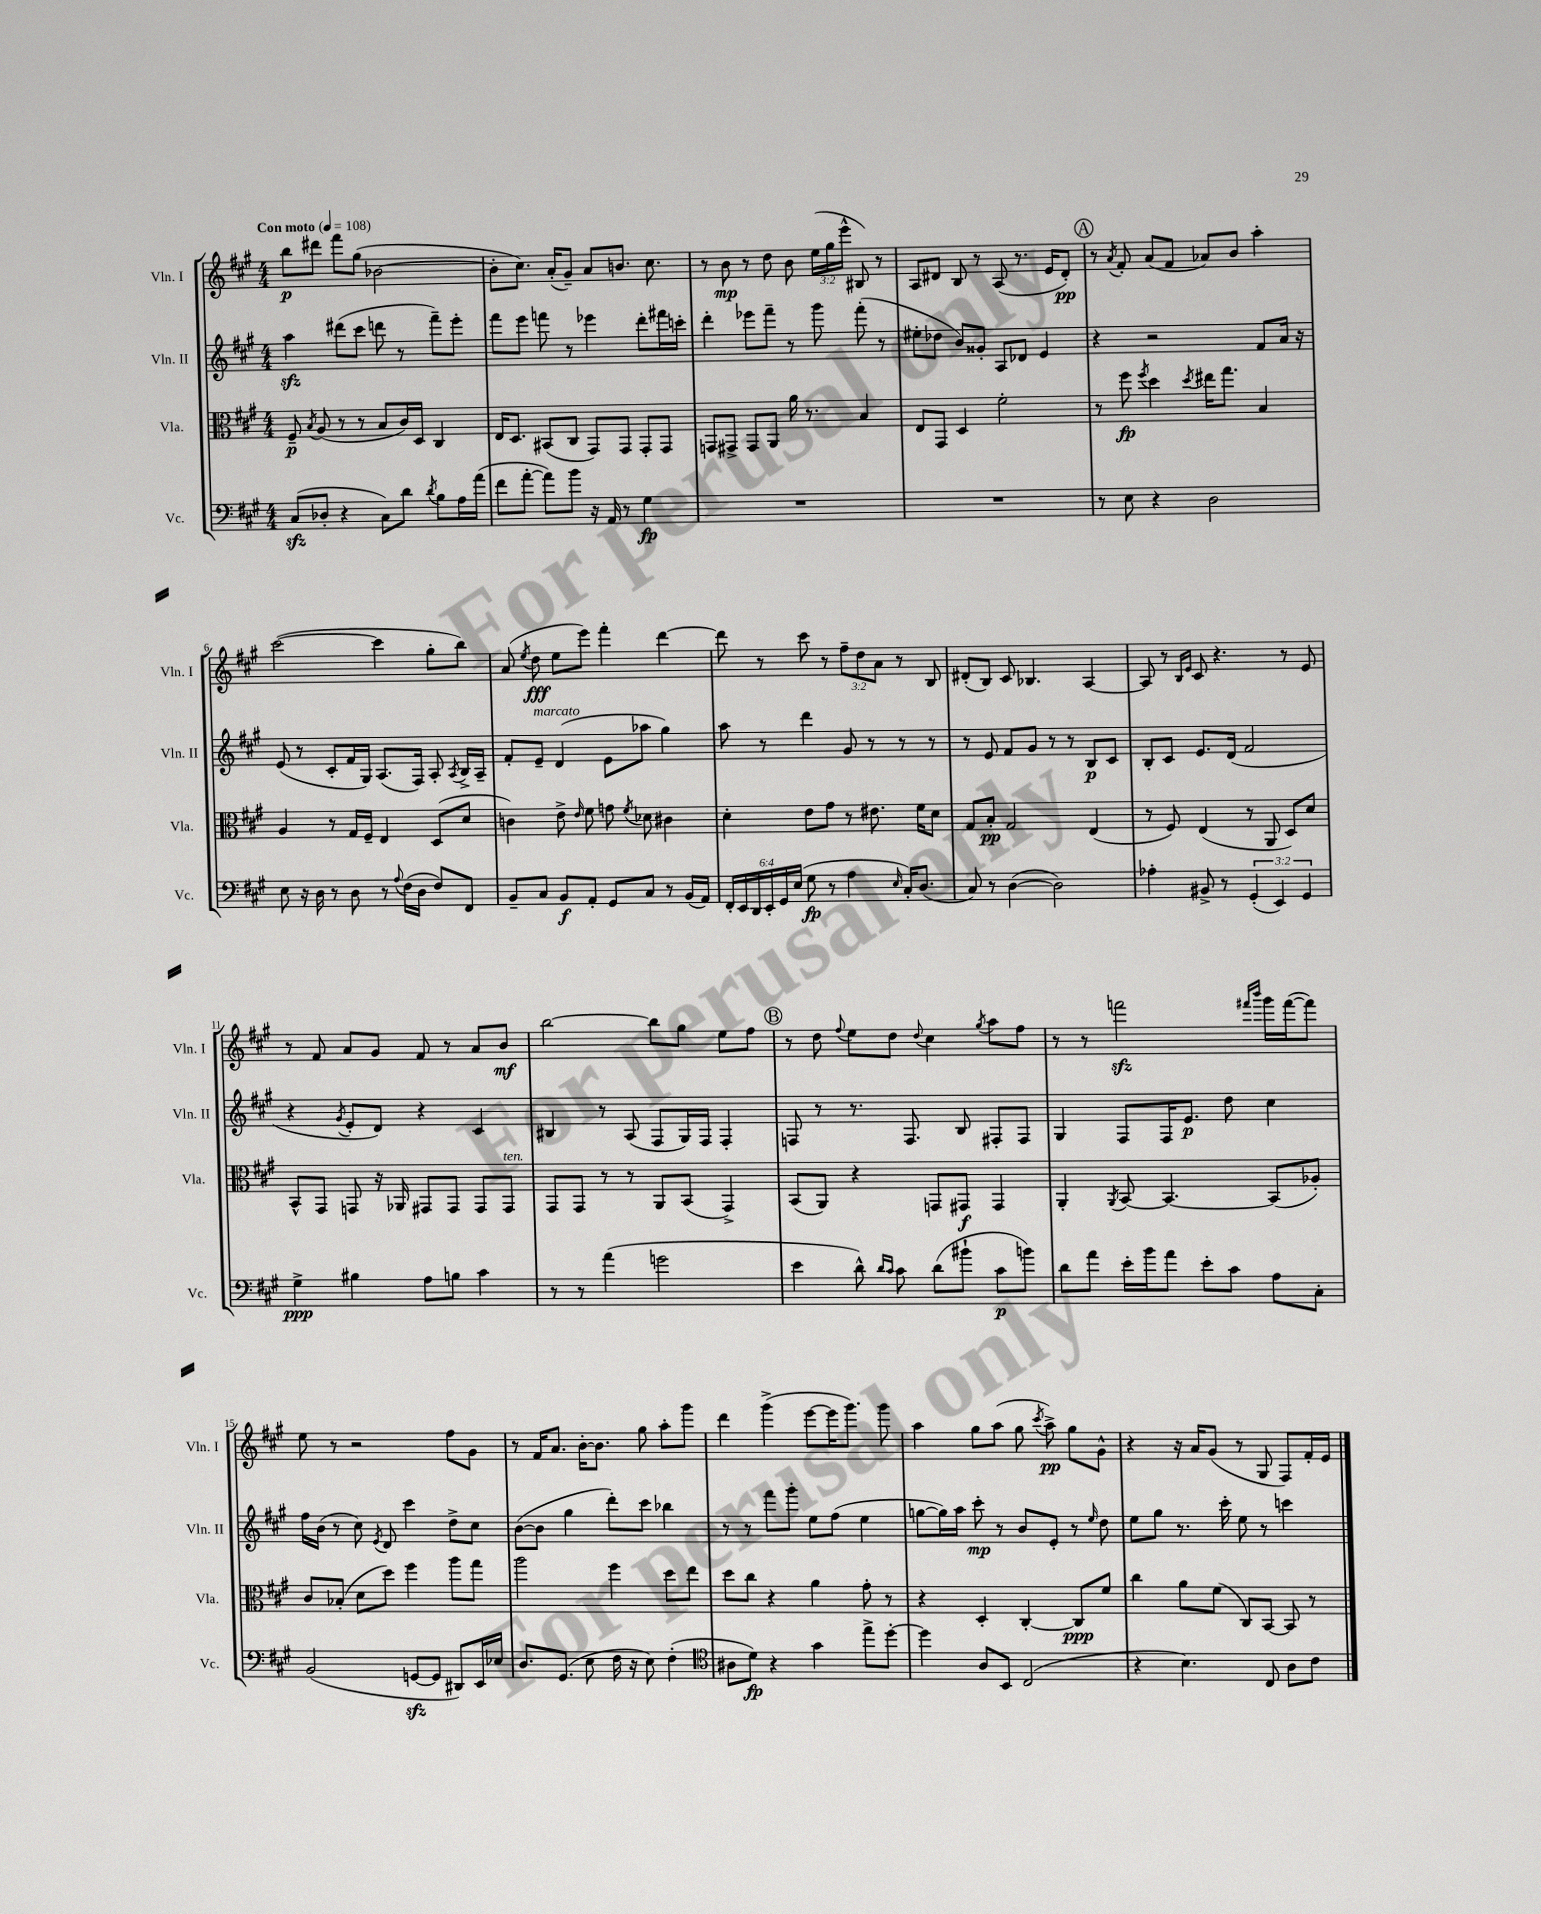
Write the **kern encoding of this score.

**kern	**dynam	**kern	**dynam	**kern	**dynam	**kern	**dynam
*part4	*part4	*part3	*part3	*part2	*part2	*part1	*part1
*staff4	*staff4	*staff3	*staff3	*staff2	*staff2	*staff1	*staff1
*I"Vc.	*	*I"Vla.	*	*I"Vln. II	*	*I"Vln. I	*
*I'Vc.	*	*I'Vla.	*	*I'Vln. II	*	*I'Vln. I	*
*clefF4	*	*clefC3	*	*clefG2	*	*clefG2	*
*k[f#c#g#]	*	*k[f#c#g#]	*	*k[f#c#g#]	*	*k[f#c#g#]	*
*M4/4	*	*M4/4	*	*M4/4	*	*M4/4	*
*MM108	*	*MM108	*	*MM108	*	*MM108	*
=1	=1	=1	=1	=1	=1	=1	=1
!	!	!	!	!	!	!LO:TX:a:B:t=Con moto	!
(8C#zz/L	.	8F#~/	p	4aazz\	.	8bb\L	p
.	.	8qB/	.	.	.	.	.
8D-X'/J	.	(8A/	.	.	.	8ddd#X\J	.
4r	.	8r	.	(8ddd#X\L	.	8fff#\L	.
.	.	8r	.	8ccc#\J	.	(8gg#\J	.
8C#\L)	.	8B/L	.	8dddn\	.	[2b-X\	.
8d\J	.	16c#/L)	.	8r	.	.	.
.	.	16D/JJ	.	.	.	.	.
8qd/	.	.	.	.	.	.	.
8B\L	.	4C#/	.	8fff#~\L)	.	.	.
16A\L	.	.	.	8eee'\J	.	.	.
(16a\JJ	.	.	.	.	.	.	.
=2	=2	=2	=2	=2	=2	=2	=2
8f#\L	.	16E/KL	.	8fff#\L	.	8b-'\L]	.
.	.	8.D/J	.	.	.	.	.
[8a'\J	.	.	.	8eee\J	.	8.cc#\J)	.
8a\L])	.	(8BB#X/L	.	8fffn\	.	.	.
.	.	.	.	.	.	(16a'/KL	.
8b\J	.	8C#/J	.	8r	.	8g#~/J)	.
16r	.	8GG#/L)	.	4eee-X\	.	8a/L	.
16AA/	.	.	.	.	.	.	.
8r	.	8GG#/J	.	.	.	8.bn/J	.
4G#\	fp	8GG#'/L	.	8ddd'\L	.	.	.
.	.	.	.	.	.	8.cc#\	.
.	.	8GG#/J	.	16fff#X\L	.	.	.
.	.	.	.	16cccn'\JJ	.	.	.
=3	=3	=3	=3	=3	=3	=3	=3
1r	.	8GGn/L	.	4ddd'\	.	8r	.
.	.	8GG#X^/J	.	.	.	8b\	mp
.	.	8GG#/L	.	8eee-X\L	.	8r	.
.	.	8AA/J	.	8fff#~\J	.	8dd\	.
.	.	16a\	.	8r	.	8b\	.
.	.	8.r	.	.	.	.	.
.	.	.	.	8ggg#\	.	(24ee\LL	.
.	.	.	.	.	.	24gg#\	.
.	.	.	.	.	.	24eee^^\JJ	.
.	.	4B/	.	(8fff#'\	.	8B#X/)	.
.	.	.	.	8r	.	8r	.
=4	=4	=4	=4	=4	=4	=4	=4
1r	.	8E/L	.	8ee#X'\L	.	8A/L	.
.	.	8GG#/J	.	8dd-X\J	.	8d#X/J	.
.	.	4D/	.	8b/L)	.	8B/	.
.	.	.	.	8g##X'/J	.	8r	.
.	.	2f#'\	.	8A/L	.	(8A/	.
.	.	.	.	8d-X/J	.	8.r	.
.	.	.	.	4e/	.	.	.
.	.	.	.	.	.	16e/KL	.
.	.	.	.	.	.	8d#'/J)	pp
!!LO:REH:place=s1:t=A
=5	=5	=5	=5	=5	=5	=5	=5
8r	.	8r	.	4r	.	8r	.
.	.	.	.	.	.	8qa/	.
8E\	.	8ff#\	fp	.	.	8f#'/	.
.	.	8qff#/	.	.	.	.	.
4r	.	4dd\	.	2r	.	(8a/L	.
.	.	.	.	.	.	8f#/J	.
.	.	8qdd/	.	.	.	.	.
2D\	.	16ee#X\KL	.	.	.	8a-X/L)	.
.	.	8.gg#\J	.	.	.	.	.
.	.	.	.	.	.	8b/J	.
.	.	4B/	.	8f#/L	.	4aa'\	.
.	.	.	.	16a/Jk	.	.	.
.	.	.	.	16r	.	.	.
!!LO:LB:g=z
=6	=6	=6	=6	=6	=6	=6	=6
8E\	.	4A/	.	(8e/	.	([2ccc#\	.
16r	.	.	.	8r	.	.	.
16D\	.	.	.	.	.	.	.
8r	.	8r	.	8c#'/L	.	.	.
8D\	.	16G#/LL	.	16f#/L	.	.	.
.	.	16F#~/JJ	.	16G#/JJ)	.	.	.
8r	.	4E/	.	(8.A/L	.	4ccc#\]	.
8qqA/	.	.	.	.	.	.	.
(16F#\LL	.	.	.	.	.	.	.
16D\JJ	.	.	.	16F#/Jk)	.	.	.
8F#/L)	.	(8D/L	.	8A'/	.	8gg#'\L	.
.	.	.	.	8qA/	.	.	.
8FF#/J	.	8d/J	.	16B^/LL	.	8bb\J)	.
.	.	.	.	16A~/JJ	.	.	.
=7	=7	=7	=7	=7	=7	=7	=7
8BB~/L	.	4cn\)	.	8f#'/L	.	(8a/	.
.	.	.	.	.	.	8qee/	.
!	!	!	!	!LO:TX:a:i:t=marcato	!	!	!
8C#/J	.	.	.	8e~/J	.	8dd\	fff
8BB/L	f	8e^\	.	(4d/	.	8ee\L	.
.	.	16qqe/	.	.	.	.	.
8AA'/J	.	8f#\	.	.	.	8eee\J)	.
8GG#/L	.	8gn\	.	8e\L	.	4fff#'\	.
.	.	8qf#/	.	.	.	.	.
8C#/J	.	8d-X\	.	8aa-X\J	.	.	.
8r	.	4c#X\	.	4gg#\)	.	[4ddd\	.
(16BB/LL	.	.	.	.	.	.	.
16AA/JJ)	.	.	.	.	.	.	.
=8	=8	=8	=8	=8	=8	=8	=8
24FF#'/LL	.	4d'\	.	8aa\	.	8ddd\]	.
24EE/	.	.	.	.	.	.	.
24DD/	.	.	.	.	.	.	.
24EE'/	.	.	.	8r	.	8r	.
24GG#/	.	.	.	.	.	.	.
(24E/JJ	.	.	.	.	.	.	.
8G#\	fp	8e\L	.	4ddd\	.	8ccc#\	.
8r	.	8g#\J	.	.	.	8r	.
4A\	.	8r	.	8g#/	.	12ff#~\L	.
.	.	.	.	.	.	12dd\	.
.	.	8.e#X\	.	8r	.	.	.
.	.	.	.	.	.	12a\J	.
16qqE/	.	.	.	.	.	.	.
16C#'/KL)	.	.	.	8r	.	8r	.
(8.D/J	.	16f#\KL	.	.	.	.	.
.	.	8d\J	.	8r	.	8B/	.
=9	=9	=9	=9	=9	=9	=9	=9
8C#/)	.	8G#/L	.	8r	.	(8d#X'/L	.
8r	.	8B'/J	pp	8e/	.	8B/J)	.
([4D\	.	2G#/	.	8f#/L	.	8c#/	.
.	.	.	.	8g#/J	.	4.B-X/	.
2D\])	.	.	.	8r	.	.	.
.	.	.	.	8r	.	.	.
.	.	(4E/	.	8B/L	p	[4A/	.
.	.	.	.	8c#/J	.	.	.
=10	=10	=10	=10	=10	=10	=10	=10
4A-X'\	.	8r	.	8B'/L	.	8A/]	.
.	.	8F#/)	.	8c#/J	.	8r	.
.	.	.	.	.	.	16qqB/LL	.
.	.	.	.	.	.	16qqe/JJ	.
8BB#X^/	.	(4E/	.	8.e/L	.	8c#/	.
8r	.	.	.	.	.	4.r	.
.	.	.	.	(16d/Jk	.	.	.
(6GG#'/	.	8r	.	2f#/	.	.	.
.	.	8AA/	.	.	.	.	.
6EE/)	.	.	.	.	.	.	.
.	.	8D/L)	.	.	.	8r	.
6GG#/	.	.	.	.	.	.	.
.	.	8d/J	.	.	.	8e/	.
!!LO:LB:g=z
=11	=11	=11	=11	=11	=11	=11	=11
4G#^\	ppp	8BB^^/L	.	4r	.	8r	.
.	.	8GG#/J	.	.	.	8f#/	.
.	.	.	.	8qg#/	.	.	.
4B#X\	.	8GGn/	.	8e'/L	.	8a/L	.
.	.	16r	.	8d/J)	.	8g#/J	.
.	.	16AA-X/	.	.	.	.	.
8A\L	.	8GG#X/L	.	4r	.	8f#/	.
8Bn\J	.	8GG#/J	.	.	.	8r	.
4c#\	.	8GG#/L	.	4c#/	.	8a/L	.
!	!	!LO:TX:a:i:t=ten.	!	!	!	!	!
.	.	8GG#/J	.	.	.	8b/J	mf
=12	=12	=12	=12	=12	=12	=12	=12
8r	.	8GG#/L	.	4B#X/	.	[2bb\	.
8r	.	8GG#/J	.	.	.	.	.
(4a\	.	8r	.	8r	.	.	.
.	.	8r	.	(8A/	.	.	.
2gn\	.	8AA/L	.	8F#/L	.	8bb\L]	.
.	.	(8BB/J	.	16G#/L)	.	8gg#\J	.
.	.	.	.	16F#/JJ	.	.	.
.	.	4GG#^/)	.	4F#'/	.	8ee\L	.
.	.	.	.	.	.	8ff#\J	.
!!LO:REH:place=s1:t=B
=13	=13	=13	=13	=13	=13	=13	=13
4e\	.	(8BB/L	.	8Fn/	.	8r	.
.	.	8AA/J)	.	8r	.	8dd\	.
.	.	.	.	.	.	8qqff#/	.
8d^^\)	.	4r	.	8.r	.	8ee\L	.
16qqd/LL	.	.	.	.	.	.	.
16qqc#/JJ	.	.	.	.	.	.	.
8c#\	.	.	.	.	.	8dd\J	.
.	.	.	.	8.F/	.	.	.
.	.	.	.	.	.	8qqdd/	.
(8d\L	.	8GGn/L	.	.	.	4cc#\	.
8b#X`\J	.	8GG#X/J	f	8B/	.	.	.
.	.	.	.	.	.	8qgg#/	.
8c#\L	p	4GG#/	.	8F#X'/L	.	8aa\L	.
8bn\J)	.	.	.	8F#/J	.	8ff#\J	.
=14	=14	=14	=14	=14	=14	=14	=14
8d\L	.	4AA'/	.	4G#/	.	8r	.
8a\J	.	.	.	.	.	8r	.
.	.	8qAA/	.	.	.	.	.
16e'\LL	.	[8BB/	.	8F#/L	.	2fffnzz\	.
16b\J	.	.	.	.	.	.	.
8a\J	.	4.BB/_	.	16F#/K	.	.	.
.	.	.	.	8.e/J	p	.	.
8e'\L	.	.	.	.	.	.	.
8c#\J	.	.	.	8dd\	.	.	.
.	.	.	.	.	.	16qqfff#X/LL	.
.	.	.	.	.	.	16qqbbb/JJ	.
8A\L	.	(8BB/L]	.	4cc#\	.	16ggg#\LL	.
.	.	.	.	.	.	([16fff#\J	.
8C#'\J	.	8A-X'/J)	.	.	.	8fff#\J])	.
!!LO:LB:g=z
=15	=15	=15	=15	=15	=15	=15	=15
(2BB/	.	8c#/L	.	16ff#\LL	.	8ee\	.
.	.	.	.	(16b\JJ	.	.	.
.	.	(8B-X'/J	.	8r	.	8r	.
.	.	8d\L	.	8cc#\)	.	2r	.
.	.	.	.	8qe/	.	.	.
.	.	8dd\J)	.	8d/	.	.	.
[8GGnzz/L	.	4ff#\	.	4ccc#\	.	.	.
8GG/J]	.	.	.	.	.	.	.
8DD#X/L)	.	8aa\L	.	8dd^\L	.	8ff#\L	.
16EE/L	.	8gg#\J	.	8cc#\J	.	8g#\J	.
16E-X/JJ	.	.	.	.	.	.	.
=16	=16	=16	=16	=16	=16	=16	=16
8.D/L	.	2aa\	.	([8b\L	.	8r	.
.	.	.	.	8b\J]	.	16f#/KL	.
(8.GG#/J	.	.	.	.	.	8.a/J	.
.	.	.	.	4gg#\	.	.	.
8E\	.	.	.	.	.	[16b'\KL	.
.	.	.	.	.	.	8.b\J]	.
16F#\	.	4ff#\	.	8ddd'\L)	.	.	.
16r	.	.	.	.	.	.	.
8E\)	.	.	.	8ccc#\J	.	8gg#\	.
(4F#'\	.	8dd\L	.	4bb-X\	.	8aa'\L	.
.	.	8ee\J	.	.	.	8ggg#\J	.
=17	=17	=17	=17	=17	=17	=17	=17
*clefC4	*	*	*	*	*	*	*
8A#X\L	.	8dd\L	.	8r	.	4ddd\	.
8d\J)	fp	8cc#\J	.	8r	.	.	.
4r	.	4r	.	8fff#\L	.	(4ggg#^\	.
.	.	.	.	8ggg#'\J	.	.	.
4g#\	.	4a\	.	8ee\L	.	[8eee\L	.
.	.	.	.	(8ff#\J	.	16eee\K]	.
.	.	.	.	.	.	8.ggg#\J)	.
8ee^\L	.	8g#'\	.	4ee\	.	.	.
[8dd'\J	.	8r	.	.	.	8ggg#\	.
=18	=18	=18	=18	=18	=18	=18	=18
4dd\]	.	4r	.	[8ggn\L	.	4aa\	.
.	.	.	.	16gg\L])	.	.	.
.	.	.	.	16aa\JJ	.	.	.
8A/L	.	4D'/	.	8ccc#'\	mp	8gg#\L	.
8BB/J	.	.	.	8r	.	(8aa\J	.
(2C#/	.	[4C#'/	.	8b/L	.	8gg#\	.
.	.	.	.	.	.	8qccc#/	.
.	.	.	.	8e'/J	.	8aa^\)	pp
.	.	8C#/L]	ppp	8r	.	8gg#\L	.
.	.	.	.	16qqee/	.	.	.
.	.	8f#/J	.	8dd\	.	8g#^^\J	.
=19	=19	=19	=19	=19	=19	=19	=19
4r	.	4cc#\	.	8ee\L	.	4r	.
.	.	.	.	8gg#\J	.	.	.
4.B\)	.	8a\L	.	8.r	.	16r	.
.	.	.	.	.	.	16a/KL	.
.	.	(8f#\J	.	.	.	(8g#/J	.
.	.	.	.	16ccc#'\	.	.	.
.	.	8C#/L)	.	8ee\	.	8r	.
8C#/	.	[8BB/J	.	8r	.	8G#/	.
8A\L	.	8BB/]	.	4cccn\	.	8F#/L)	.
8c#\J	.	8r	.	.	.	16f#'/L	.
.	.	.	.	.	.	16e/JJ	.
==	==	==	==	==	==	==	==
*-	*-	*-	*-	*-	*-	*-	*-
